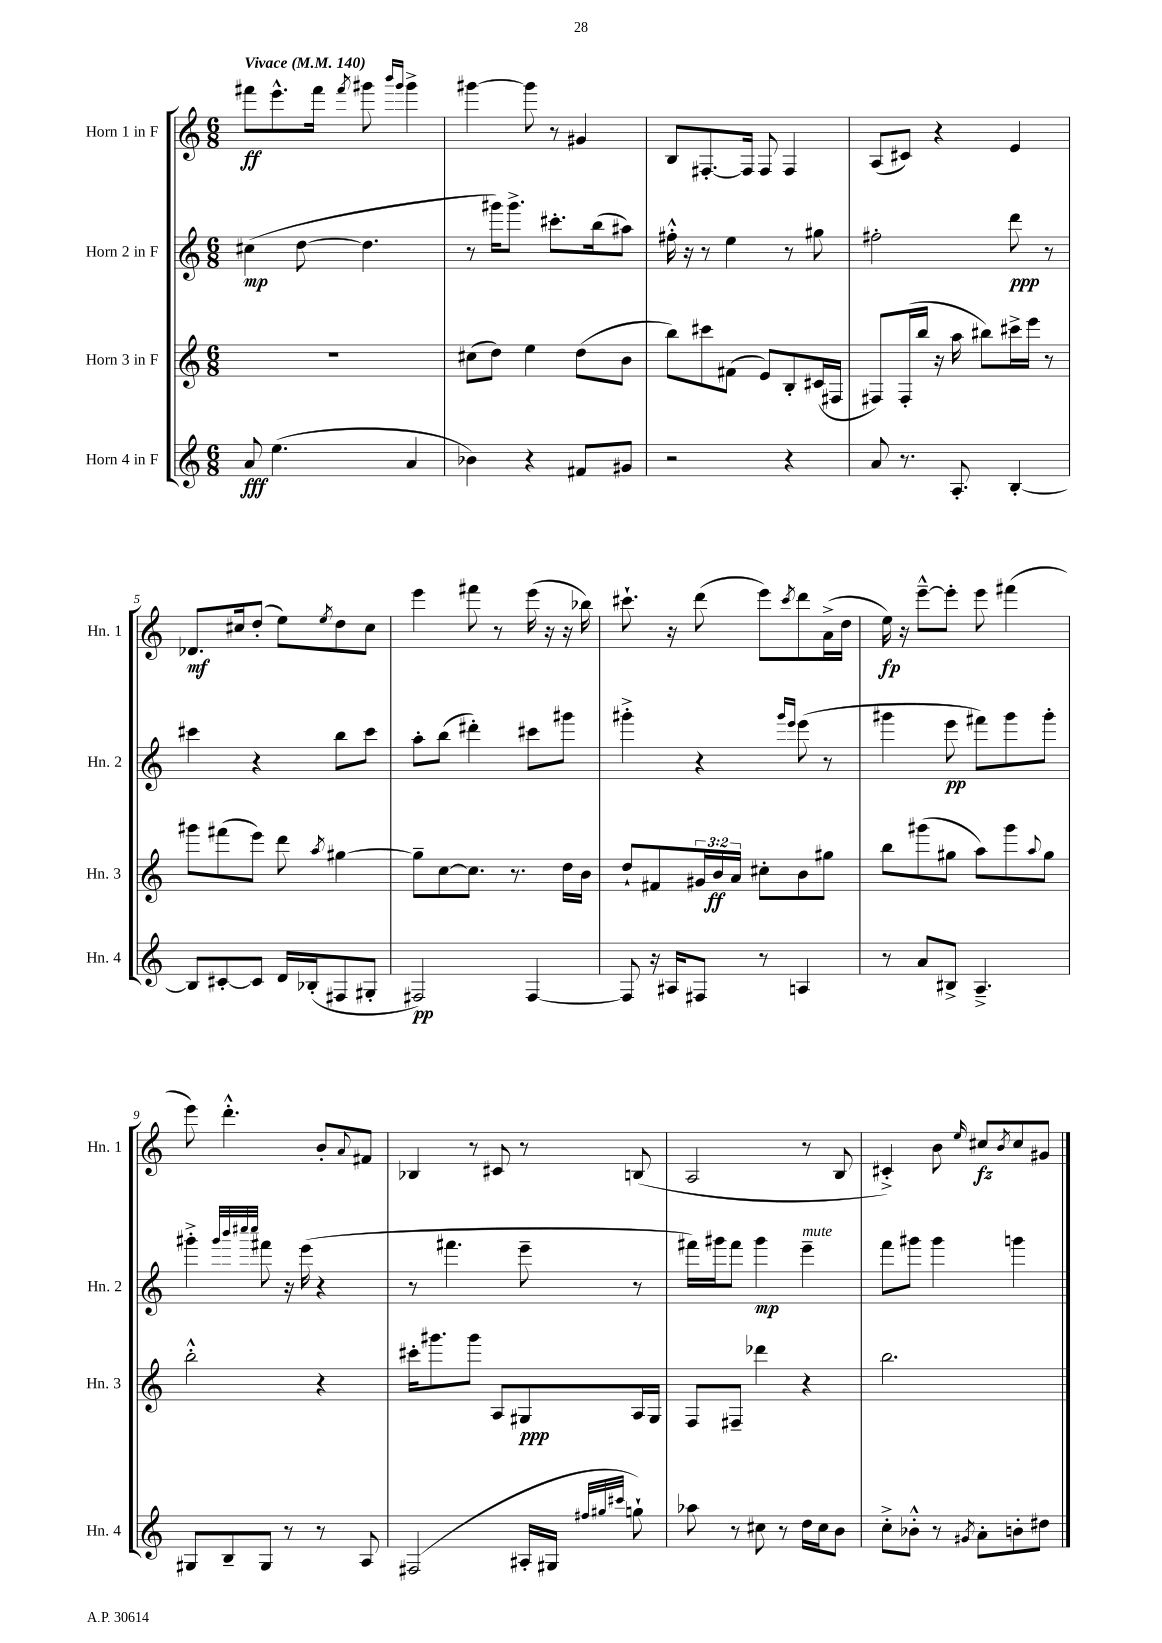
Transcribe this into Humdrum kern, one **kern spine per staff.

**kern	**dynam	**kern	**dynam	**kern	**dynam	**kern	**dynam
*part4	*part4	*part3	*part3	*part2	*part2	*part1	*part1
*staff4	*staff4	*staff3	*staff3	*staff2	*staff2	*staff1	*staff1
*I"Horn 4 in F	*	*I"Horn 3 in F	*	*I"Horn 2 in F	*	*I"Horn 1 in F	*
*I'Hn. 4	*	*I'Hn. 3	*	*I'Hn. 2	*	*I'Hn. 1	*
*clefG2	*	*clefG2	*	*clefG2	*	*clefG2	*
*k[]	*	*k[]	*	*k[]	*	*k[]	*
*M6/8	*	*M6/8	*	*M6/8	*	*M6/8	*
*MM140	*	*MM140	*	*MM140	*	*MM140	*
=1	=1	=1	=1	=1	=1	=1	=1
!	!	!	!	!	!	!LO:TX:a:B:t=Vivace	!
8a/	fff	2.r	.	(4cc#X\	mp	8fff#X\L	ff
(4.ee\	.	.	.	.	.	8.eee^^\	.
.	.	.	.	[8dd\	.	.	.
.	.	.	.	.	.	16fff#\Jk	.
.	.	.	.	.	.	8qfff#/	.
.	.	.	.	4.dd\]	.	8ggg#X\	.
.	.	.	.	.	.	16qqbbb/LL	.
.	.	.	.	.	.	16qqggg#/JJ	.
4a/	.	.	.	.	.	4ggg#^\	.
=2	=2	=2	=2	=2	=2	=2	=2
4b-X\)	.	(8cc#X\L	.	8r	.	[4ggg#X\	.
.	.	8dd\J)	.	16ggg#X\KL)	.	.	.
.	.	.	.	8.ggg#^\J	.	.	.
4r	.	4ee\	.	.	.	8ggg#\]	.
.	.	.	.	8.ccc#X'\L	.	8r	.
8f#X/L	.	(8dd\L	.	.	.	4g#X/	.
.	.	.	.	(16bb\k	.	.	.
8g#X/J	.	8b\J	.	8aa#X\J)	.	.	.
=3	=3	=3	=3	=3	=3	=3	=3
2r	.	8bb\L)	.	16ff#X'^^\	.	8B/L	.
.	.	.	.	16r	.	.	.
.	.	8ccc#X\	.	8r	.	[8.F#X'/	.
.	.	(8f#X\J	.	4ee\	.	.	.
.	.	.	.	.	.	16F#/Jk]	.
.	.	8e/L)	.	.	.	8F#/	.
4r	.	8B'/	.	8r	.	4F#/	.
.	.	(16c#X/L	.	8gg#X\	.	.	.
.	.	16F#X/JJ	.	.	.	.	.
=4	=4	=4	=4	=4	=4	=4	=4
8a/	.	8F#X/L)	.	2ff#X'\	.	(8A/L	.
8.r	.	(16F#'/L	.	.	.	8c#X/J)	.
.	.	16bb/JJ	.	.	.	.	.
.	.	16r	.	.	.	4r	.
8.A'/	.	16aa\	.	.	.	.	.
.	.	8bb#X\L)	.	.	.	.	.
[4B'/	.	16ccc#X^\L	.	8ddd\	ppp	4e/	.
.	.	16eee\JJ	.	.	.	.	.
.	.	8r	.	8r	.	.	.
!!LO:LB:g=z
=5	=5	=5	=5	=5	=5	=5	=5
8B/L]	.	8ggg#X\L	.	4ccc#X\	.	8.d-X/L	mf
[8c#X'/	.	(8fff#X\	.	.	.	.	.
.	.	.	.	.	.	16cc#X/k	.
8c#/J]	.	8eee\J)	.	4r	.	(8dd'/J	.
16d/LL	.	8ddd\	.	.	.	8ee\L)	.
(16B-X'/J	.	.	.	.	.	.	.
.	.	8qaa/	.	.	.	8qee/	.
8F#X/	.	[4gg#X\	.	8bb\L	.	8dd\	.
8G#X'/J	.	.	.	8ccc#\J	.	8cc#\J	.
=6	=6	=6	=6	=6	=6	=6	=6
2F#X/)	pp	8gg#~\L]	.	8aa'\L	.	4eee\	.
.	.	[8cc\	.	(8bb\J	.	.	.
.	.	8.cc\J]	.	4ddd#X'\)	.	8fff#X\	.
.	.	.	.	.	.	8r	.
.	.	8.r	.	.	.	.	.
[4F#/	.	.	.	8ccc#X\L	.	(16eee\	.
.	.	.	.	.	.	16r	.
.	.	16dd\LL	.	8ggg#X\J	.	16r	.
.	.	16b\JJ	.	.	.	16bb-X\)	.
=7	=7	=7	=7	=7	=7	=7	=7
8F#/]	.	8dd`/L	.	4ggg#X'^\	.	8.ccc#X`\	.
16r	.	8f#X/	.	.	.	.	.
16A#X/KL	.	.	.	.	.	16r	.
8F#X/J	.	24g#X/L	.	4r	.	(8ddd\	.
.	.	24b/	ff	.	.	.	.
.	.	24a/JJ	.	.	.	.	.
8r	.	8cc#X'\L	.	.	.	8eee\L)	.
.	.	.	.	16qqggg#/LL	.	.	.
.	.	.	.	16qqeee/JJ	.	8qccc#/	.
4An/	.	8b\	.	(8eee\	.	8ddd\	.
.	.	8gg#X\J	.	8r	.	(16a^\L	.
.	.	.	.	.	.	16dd\JJ	.
=8	=8	=8	=8	=8	=8	=8	=8
8r	.	8bb\L	.	4ggg#X\	.	16ee\)	fp
.	.	.	.	.	.	16r	.
8a/L	.	(8ggg#X\	.	.	.	[8eee~^^\L	.
8B#X^/J	.	8gg#X\J	.	8eee\	pp	8eee'\J]	.
4.A~^/	.	8aa\L)	.	8fff#X\L)	.	8eee\	.
.	.	8ggg#\	.	8ggg#\	.	(4fff#X\	.
.	.	8qqaa/	.	.	.	.	.
.	.	8gg#\J	.	8ggg#'\J	.	.	.
!!LO:LB:g=z
=9	=9	=9	=9	=9	=9	=9	=9
8G#X/L	.	2bb'^^\	.	4ggg#X'^\	.	8eee\)	.
8B~/	.	.	.	.	.	4.ddd'^^\	.
.	.	.	.	32qqggg#/LLL	.	.	.
.	.	.	.	32qqbbb/	.	.	.
.	.	.	.	32qqcccc#X/	.	.	.
.	.	.	.	32qqcccc#/JJJ	.	.	.
8G#/J	.	.	.	8fff#X\	.	.	.
8r	.	.	.	16r	.	.	.
.	.	.	.	(16eee\	.	.	.
8r	.	4r	.	4r	.	8b'/L	.
.	.	.	.	.	.	8qqa/	.
8A/	.	.	.	.	.	8f#X/J	.
=10	=10	=10	=10	=10	=10	=10	=10
(2F#X/	.	16ccc#X'\KL	.	8r	.	4B-X/	.
.	.	8.ggg#X\	.	.	.	.	.
.	.	.	.	4.fff#X\	.	.	.
.	.	8ggg#\J	.	.	.	8r	.
.	.	8A/L	.	.	.	8c#X/	.
16A#X'/LL	.	8G#X/	ppp	8eee~\	.	8r	.
16G#X/JJ	.	.	.	.	.	.	.
32qqff#X/LLL	.	.	.	.	.	.	.
32qqgg#X/	.	.	.	.	.	.	.
32qqccc#X/JJJ	.	.	.	.	.	.	.
8ggn`\)	.	16A/L	.	8r	.	(8Bn/	.
.	.	16G#/JJ	.	.	.	.	.
=11	=11	=11	=11	=11	=11	=11	=11
8aa-X\	.	8F/L	.	16fff#X\LL)	.	2A/	.
.	.	.	.	16ggg#X\J	.	.	.
8r	.	8F#X~/J	.	8fff#\J	.	.	.
8cc#X\	.	4ddd-X\	.	4ggg#\	mp	.	.
8r	.	.	.	.	.	.	.
!	!	!	!	!LO:TX:a:i:t=mute	!	!	!
16dd\LL	.	4r	.	4eee~\	.	8r	.
16cc#\J	.	.	.	.	.	.	.
8b\J	.	.	.	.	.	8B/	.
=12	=12	=12	=12	=12	=12	=12	=12
8cc'^\L	.	2.bb\	.	8fff\L	.	4c#X'^/)	.
8b-X'^^\J	.	.	.	8ggg#X\J	.	.	.
8r	.	.	.	4ggg#\	.	8b\	.
8qg#X/	.	.	.	.	.	16qqee/	.
8a'\L	.	.	.	.	.	8cc#X/L	fz
.	.	.	.	.	.	8qb/	.
8bn'\	.	.	.	4gggn\	.	8cc#/	.
8dd#X\J	.	.	.	.	.	8g#X/J	.
==	==	==	==	==	==	==	==
*-	*-	*-	*-	*-	*-	*-	*-
